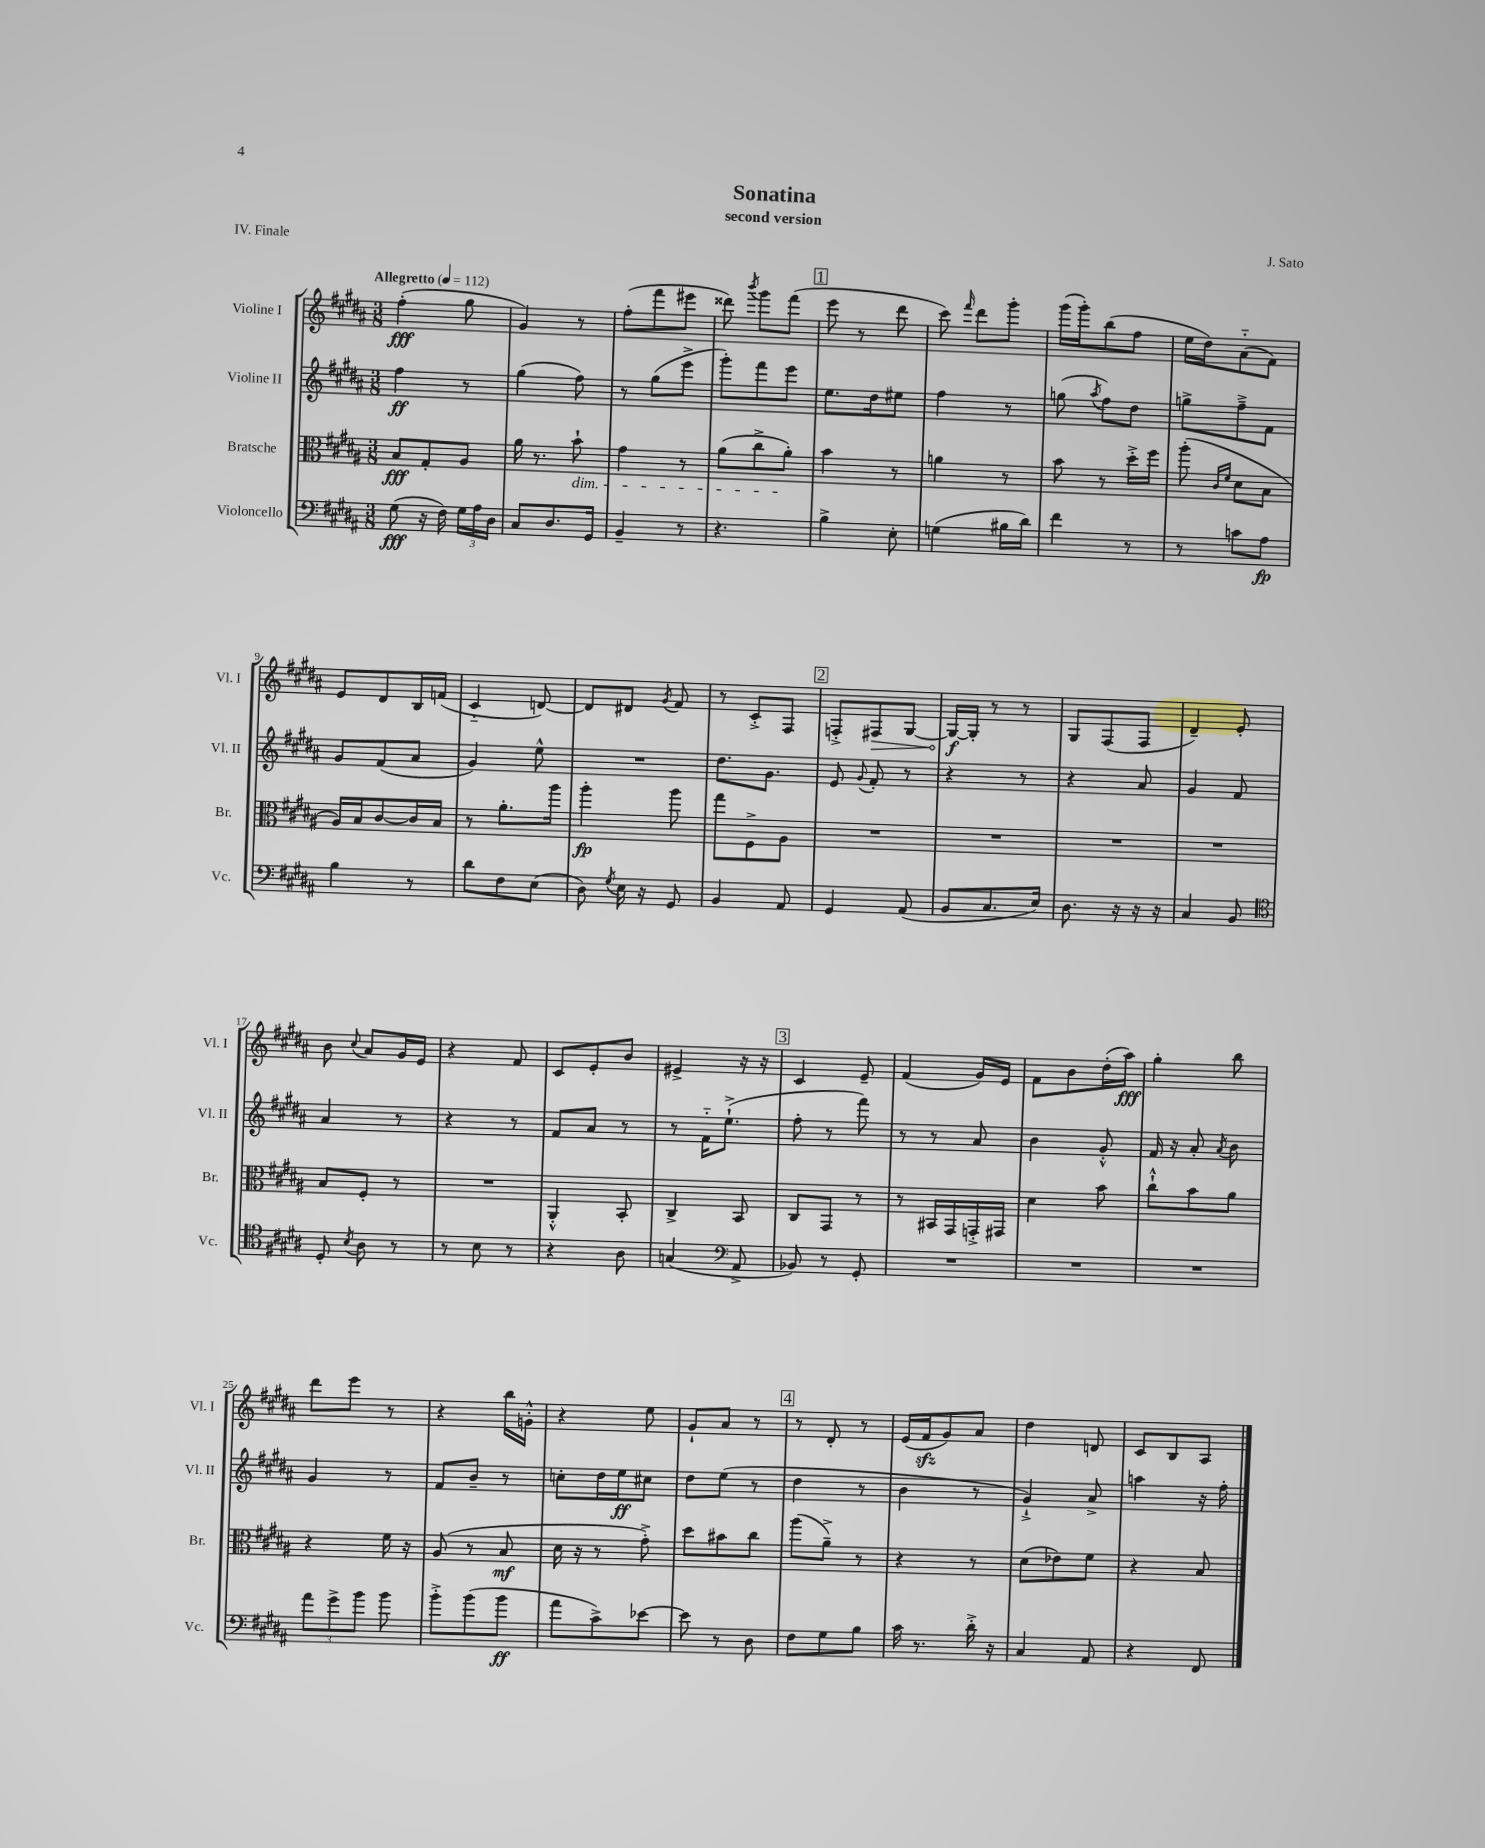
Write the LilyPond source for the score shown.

\header { title = "Sonatina" composer = "J. Sato" subtitle = "second version" piece = "IV. Finale" }
<<
\new StaffGroup <<
\new Staff = "s0" \with { instrumentName = "Violine I" shortInstrumentName = "Vl. I" } {
    \clef treble \key b \major \numericTimeSignature \time 3/8 \tempo "Allegretto" 4 = 112
    \autoBeamOff fis''4-.\fff( gis''8 |
    gis'4) r8 |
    fis''8[-.( fis'''8 eis'''8] |
    disis'''8) \acciaccatura { b'''8 } gis'''8[ fis'''8]( |
    \mark \markup { \box "1" } e'''8 r8 dis'''8 |
    cis'''8) \grace { fis'''16 } dis'''8[ gis'''8]-. |
    gis'''16[( gis'''16-.) b''8( fis''8] |
    e''16[ dis''16) ais'8-_( fis'8]) |
    e'8[ dis'8 b16 f'16]( |
    cis'4-_ d'8~) |
    d'8[ dis'8] \acciaccatura { gis'8 } fis'8 |
    r8 cis'8[-.-> fis8] |
    \mark \markup { \box "2" } f8[-.-> \once \override Hairpin.circled-tip = ##t fis8\> gis8]~ |
    gis16[~\f\! gis16]-. r8 r8 |
    gis8[ fis8( fis8] |
    dis'4--) e'8-. |
    b'8 \appoggiatura { cis''8 } ais'8[ gis'16 e'16] |
    r4 fis'8 |
    cis'8[ e'8-. b'8] |
    eis'4-> r16 r16 |
    \mark \markup { \box "3" } cis'4 e'8-- |
    fis'4( gis'16[) e'16] |
    fis'8[ b'8 dis''16-.( ais''16]\fff) |
    gis''4-. b''8 |
    dis'''8[ e'''8] r8 |
    r4 b''16[ g'16]-.-^ |
    r4 e''8 |
    gis'8[-! ais'8] r8 |
    \mark \markup { \box "4" } r8 dis'8-. r8 |
    e'16[( fis'16\sfz gis'8) ais'8] |
    dis''4 d'8 |
    cis'8[ b8 ais8] \bar "|." |
}
\new Staff = "s1" \with { instrumentName = "Violine II" shortInstrumentName = "Vl. II" } {
    \clef treble \key b \major \numericTimeSignature \time 3/8
    \autoBeamOff fis''4\ff r8 |
    gis''4( fis''8) |
    r8 gis''8[( e'''8]-> |
    gis'''8[-.) fis'''8 e'''8] |
    \mark \markup { \box "1" } e''8.[ dis''16 eis''8] |
    fis''4 r8 |
    g''8( \acciaccatura { ais''8 } fis''8[) dis''8] |
    g''8[-> fis''8---> fis'8] |
    gis'8[ fis'8( ais'8] |
    gis'4) e''8-^ |
    R4. |
    dis''8.[ gis'8.] |
    \mark \markup { \box "2" } e'8 \appoggiatura { gis'8 } fis'8-. r8 |
    r4 r8 |
    r4 ais'8 |
    gis'4 fis'8 |
    ais'4 r8 |
    r4 r8 |
    fis'8[ ais'8] r8 |
    r8 fis'16[-_ e''8.]-!->( |
    \mark \markup { \box "3" } fis''8-. r8 fis'''8) |
    r8 r8 ais'8 |
    b'4 gis'8-.-^ |
    fis'16 r16 ais'8-. \acciaccatura { ais'8 } b'8 |
    gis'4 r8 |
    fis'8[ b'8]-- r8 |
    c''8[-. dis''16 e''16\ff cis''8] |
    dis''8[ e''8]( r8 |
    \mark \markup { \box "4" } dis''4 r8 |
    b'4 r8 |
    gis'4-!->) ais'8-> |
    a''4 r16 fis''16-. \bar "|." |
}
\new Staff = "s2" \with { instrumentName = "Bratsche" shortInstrumentName = "Br." } {
    \clef alto \key b \major \numericTimeSignature \time 3/8
    \autoBeamOff b8[\fff gis8-. ais8] |
    ais'16 r8. b'8-!\dim |
    gis'4 r8 |
    ais'8[( cis''8-> ais'8]-.\!) |
    \mark \markup { \box "1" } b'4 r8 |
    a'4 r8 |
    b'8 r8 dis''16[-.-> fis''16] |
    ais''8-.( \grace { cis'16[ fis'16] } dis'8[ b8] |
    ais16[) b16 cis'8~ cis'16 b16] |
    r8 ais'8.[-. ais''16] |
    ais''4-.\fp ais''8 |
    gis''8[ fis8-> ais8] |
    \mark \markup { \box "2" } R4. |
    R4. |
    R4. |
    R4. |
    b8[ fis8]-. r8 |
    R4. |
    ais,4-.-^ b,8-. |
    cis4-> b,8 |
    \mark \markup { \box "3" } cis8[ gis,8] r8 |
    r8 bis,16[ gis,16 g,16-.-> gis,16] |
    dis'4 b'8 |
    cis''8[-!-^ b'8 ais'8] |
    r4 fis'16 r16 |
    ais8( r8 b8\mf |
    dis'16 r16 r8 gis'8-.->) |
    dis''8[ bis'8 cis''8] |
    \mark \markup { \box "4" } ais''8[( ais'8]--->) r8 |
    r4 r8 |
    dis'8[( ees'8) fis'8] |
    r4 b8 \bar "|." |
}
\new Staff = "s3" \with { instrumentName = "Violoncello" shortInstrumentName = "Vc." } {
    \clef bass \key b \major \numericTimeSignature \time 3/8
    \autoBeamOff gis8\fff( r16 fis16) \tuplet 3/2 { gis16[ ais16 dis16] } |
    cis8[ dis8. gis,16] |
    b,4-- r8 |
    r4. |
    \mark \markup { \box "1" } b4-> e8-. |
    g4( bis16[ dis'16]) |
    fis'4 r8 |
    r8 c'8[ ais8]\fp |
    b4 r8 |
    dis'8[ fis8 e8]( |
    dis8) \acciaccatura { gis8 } e16 r16 gis,8 |
    b,4 ais,8 |
    \mark \markup { \box "2" } gis,4 ais,8( |
    b,8[ cis8. e16]) |
    dis8. r16 r16 r16 |
    cis4 b,8 |
    \clef tenor dis8-. \acciaccatura { b8 } ais8 r8 |
    r8 b8 r8 |
    r4 ais8 |
    g4( \clef bass ais,8-> |
    \mark \markup { \box "3" } bes,8) r8 gis,8-. |
    R4. |
    R4. |
    R4. |
    \tuplet 3/2 { ais'8[ gis'8-> b'8] } b'8 |
    b'8[-.-> b'8( b'8]\ff |
    ais'8[ cis'8->) ees'8]~ |
    ees'8 r8 dis8 |
    \mark \markup { \box "4" } fis8[ gis8 b8] |
    cis'16 r8. dis'16-.-> r16 |
    cis4 ais,8 |
    r4 fis,8 \bar "|." |
}
>>
>>
